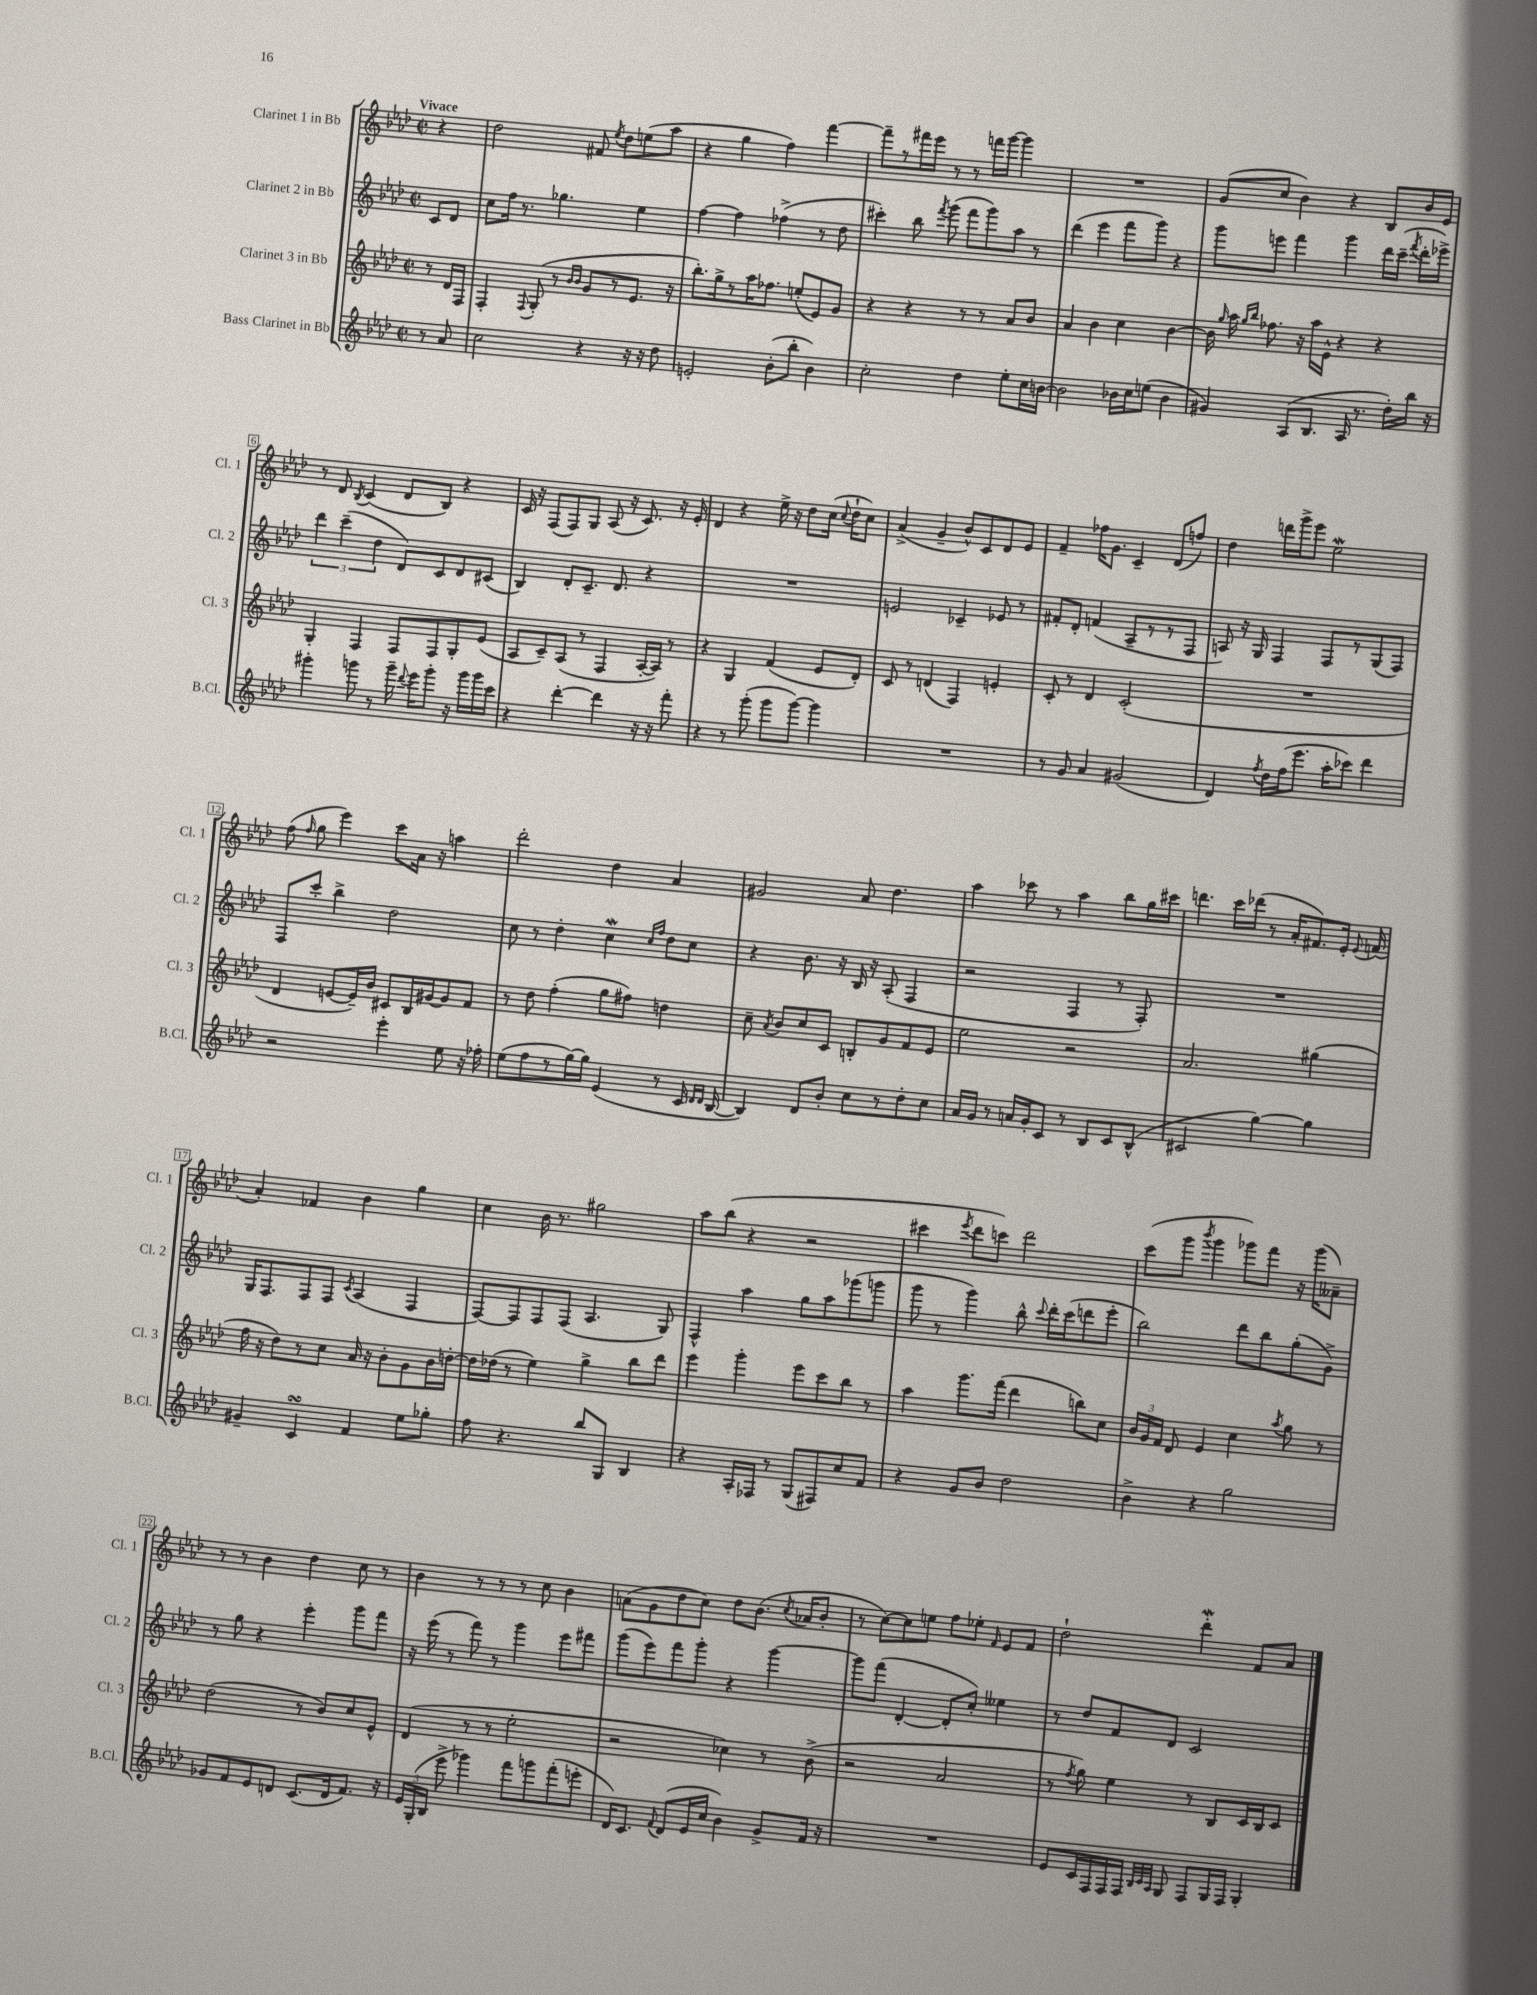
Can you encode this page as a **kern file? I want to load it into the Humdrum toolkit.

**kern	**kern	**kern	**kern
*staff4	*staff3	*staff2	*staff1
*clefG2	*clefG2	*clefG2	*clefG2
*k[b-e-a-d-]	*k[b-e-a-d-]	*k[b-e-a-d-]	*k[b-e-a-d-]
*M2/2	*M2/2	*M2/2	*M2/2
*met(c|)	*met(c|)	*met(c|)	*met(c|)
8r	8r	8c	4r
8a-	16d-	8d-	.
.	16F	.	.
=	=	=	=
2cc	4F'	8cc	2dd-
.	.	16ff	.
.	.	8.r	.
.	8qqF	.	.
.	(8G'	.	.
.	8r	4.gg-	.
.	16qqb-	.	.
.	16qqb-	.	.
4r	8g	.	8f#
.	.	.	8qee-
.	8r	.	8dd-
16r	8.e-	4ee-	(8ee
16r	.	.	.
8dd-	.	.	8aa-
.	16r	.	.
=	=	=	=
2e'	8.bb-')	[4ff	4r
.	16gg^	.	.
.	8r	4ff]	4gg
.	16aa-	.	.
.	8.ff-	.	.
(8b-'	.	(4ff-^	4ff)
8bb-'	(8ee'	.	.
4b-)	8e-)	8r	[4fff
.	8g	8dd-	.
=	=	=	=
2cc'	4r	4ccc#')	8fff~]
.	.	.	8r
.	4r	8bb-	16fff#
.	.	.	16eee-
.	.	8qfff	.
.	.	(8ggg	8r
4dd-	8r	8fff	8r
.	8r	8ggg)	16fff
.	.	.	[16ggg
8ee-'	8a-	8aa-	4ggg]
16cc	8b-	8r	.
[16b	.	.	.
=	=	=	=
2b]	4a-	(4ddd-	1r
.	4b-	4eee-	.
16b-	4cc	8fff	.
16cc	.	.	.
(8ee	.	8ggg)	.
4b-	[4b-	4r	.
=	=	=	=
4g#)	16b-]	8ggg	(8g
.	16qqgg	.	.
.	16aa-	.	.
.	16qqgg	.	.
.	16qqbb-	.	.
.	8.ff-	8eee	8cc
(8A-	.	4fff	4b-)
.	16r	.	.
8.B-	16aa-	.	.
.	16e-^^	.	.
.	4r	4ggg	4r
16A-	.	.	.
8.r	.	.	.
.	4r	16ddd-	8B-
16dd-')	.	(16ccc~	.
.	.	8qfff	.
16bb-	.	16ddd-'	16b-
16r	.	16eee-^)	16e-
=	=	=	=
4ggg#'	4G'	6ddd-	8r
.	.	.	8d-
.	.	(6ccc~	.
.	.	.	8qB-
8ggg	4F	.	(4c
.	.	6dd-	.
8r	.	.	.
16ggg~	8F	8d-)	8d-
8qqddd-	.	.	.
16eee-	.	.	.
8ggg'	8F	8c	8B-)
16r	8G'	8d-	4r
16ggg	.	.	.
16ggg	(8e-	(8c#	.
16ccc	.	.	.
=	=	=	=
4r	8A-	4B-)	16c
.	.	.	16r
.	8c~)	.	(8F
[4ddd-'	(8A-	8d-'	8F)
.	8r	8.c~	8G
4ddd-]	4F	.	(8A-
.	.	8.d-	.
.	.	.	16r
.	.	.	8.c)
16r	[16A-'	4r	.
16r	16A-])	.	.
8fff'	8r	.	16r
.	.	.	16e-'
=	=	=	=
4r	4r	1r	4d-
8r	4G	.	4r
(8ggg'	.	.	.
8ggg	(4f	.	16ee-^
.	.	.	16r
[8ggg)	.	.	8dd-
4ggg]	8e-	.	(16cc
.	.	.	8qqcc
.	.	.	16dd-`
.	8d-')	.	8cc)
=	=	=	=
1r	8c	2e	(4a-^
.	8r	.	.
.	(4d	.	4g~
.	4F)	4c-~	8b-^^)
.	.	.	8c
.	4e'	8e-	8d-
.	.	8r	8e-
=	=	=	=
8r	8c'	8f#'	4f~
8g	8r	8d-'	.
4a-	4d-	(4f	16ff-
.	.	.	8.g
(2g#	(2c'	8A-~	4c~
.	.	8r	.
.	.	8r	(8d-
.	.	8F	8ff)
=	=	=	=
4d-)	1r	8A)	4dd-
.	.	16r	.
.	.	16G	.
8qff	.	.	.
16dd-	.	4F	16ddd
(16ff	.	.	16ggg^
8.eee-	.	.	8eee-
.	.	8F	2ee-
16aa-'	.	.	.
8ccc-)	.	8r	.
4ddd-	.	(8G	.
.	.	8F)	.
=	=	=	=
2r	4d-	8F	(8ff
.	.	.	16qqff
.	.	8ccc'	8gg
.	[8e	4bb-^	4eee-)
.	16e~])	.	.
.	16b-	.	.
4eee-'	8c#	2dd-	8ccc
.	16B-	.	16a-
.	[16g#	.	16r
8ee-	8g#]	.	4aa
16r	8f	.	.
16ff-'	.	.	.
=	=	=	=
(8ee-	8r	8cc	2ddd-'
8ff	8dd-	8r	.
8r	(4ff'	4dd-'	.
[16gg)	.	.	.
16gg]	.	.	.
(4e-	8gg	4cc	4dd-
.	8ff#)	.	.
.	.	16qqcc	.
.	.	16qqff	.
8r	4dd	8dd-	4a-
16c	.	8cc	.
16qqd-	.	.	.
16qqd-	.	.	.
[16B-	.	.	.
=	=	=	=
4B-])	8cc~	4r	2g#
.	8qa-	.	.
.	8b-	.	.
8d-	8cc	8.b-	.
8b-'	8c	.	.
.	.	16r	.
8cc	8B'	16B-	8a-
.	.	16r	.
8r	8g	(8A-'	4.dd-
8dd-'	8f	4F	.
8cc	8e-	.	.
=	=	=	=
16a-	2ee-	2r	4aa-
16g	.	.	.
8r	.	.	.
16a	.	.	8ccc-
16g'	.	.	.
8c	.	.	8r
8r	2r	4F	4aa-
8B-	.	.	.
8c	.	8r	8bb-
(8B-^^	.	8F')	16gg
.	.	.	16ccc#
=	=	=	=
2c#	2.a-	1r	4.ddd
.	.	.	16ccc
.	.	.	(16ddd-
[4gg)	.	.	8r
.	.	.	16a-'
.	.	.	8.f#)
4gg]	(4gg#	.	.
.	.	.	16e-'
.	.	.	8qqe-
.	.	.	(16f
=	=	=	=
4g#~	16ff	16G	4a-')
.	16r	8.F	.
.	8dd-)	.	.
4c	8r	8F	4f-
.	8cc	8F	.
.	.	8qc	.
4f	16a-	(4A-	4b-
.	16r	.	.
.	8b-'	.	.
8ee-	8g	4F	4gg
8gg-'	16b-	.	.
.	[16dd'	.	.
=	=	=	=
8ff	16dd]	[8F)	4cc
.	(16dd-	.	.
4.r	8r	8F]	.
.	4ee-)	8F	16b-
.	.	.	8.r
.	.	(8F	.
8bb-	4gg^	4.A-	2gg#
8G	.	.	.
4B-	8bb-	.	.
.	8ddd-	8G)	.
=	=	=	=
4r	4eee-	4F^^	8aa-
.	.	.	(8bb-
16A-'	4ggg'	4aa-	4r
16F-	.	.	.
8r	.	.	.
(8G	8eee-	8gg	2r
8F#)	8ccc	8aa-	.
8cc	8bb-	(8ggg-	.
8f	8r	8ggg	.
=	=	=	=
4r	4aa-	8ggg	4ccc#
.	.	8r	.
.	.	.	8qeee-
8g	8.ggg	4ggg)	8ddd-
8b-	.	.	8ccc)
.	(16fff	.	.
2dd-	4ddd-	8bb-^^	2ddd-
.	.	8qqccc	.
.	.	16ddd-'	.
.	.	(16ccc	.
.	8bb)	8ddd	.
.	8cc	8eee-'	.
=	=	=	=
4b-^	24b-	2bb-)	(8ccc
.	24g	.	.
.	24f	.	.
.	8d-	.	8ggg
.	.	.	8qbbb-
4r	4e-	.	4ggg
2gg	4cc	8ddd-	8ggg-)
.	.	8bb-	8fff
.	8qaa-	.	.
.	8gg	(8gg'	16r
.	.	.	(16ggg-
.	8r	8g^)	8a--~)
=	=	=	=
8g-	(2dd-	8r	8r
8f	.	8gg	8r
8e-	.	4r	4b-
8d	.	.	.
(8.c	8r	4eee-'	4dd-
.	8b-)	.	.
16d	.	.	.
8.f)	8cc	8ggg	8cc
.	8e-^^	8fff	8r
16r	.	.	.
=	=	=	=
24e-	(4d-	16r	4b-
(24G'	.	.	.
.	.	(16eee-	.
24B-	.	.	.
8eee-^	.	8r	.
4ggg-)	8r	8fff)	8r
.	8r	8r	8r
8fff	2ee-'	4ggg	8r
8ggg	.	.	8cc
(8fff'	.	8eee-	4b-
8eee'	.	8fff#	.
=	=	=	=
16d-)	2r	(8ggg	(8a
8.c	.	.	.
.	.	8eee-)	8g
8qqf	.	.	.
(8d-	.	8fff	8dd-
16e-	.	8ggg'	8cc)
16cc	.	.	.
4b-)	4cc-)	4r	8dd-
.	.	.	(8.b-
8g^	8r	[4ggg	.
.	.	.	8qcc
.	.	.	16a-
16f	(8b-^	.	8b-'
16r	.	.	.
=	=	=	=
1r	2r	8ggg]	8r
.	.	(8fff	[8cc)
.	.	[4d-'	8cc]
.	.	.	8ee
.	2a-	8d-']	8ff
.	.	8cc')	8ee-'
.	.	.	16qqf
.	.	4ee--	8e-
.	.	.	8f
=	=	=	=
8e-	8r	8r	2dd-`
.	8qff	.	.
16c	8gg)	8dd-	.
16F	.	.	.
16F	4ee-	8f	.
16F	.	.	.
32qqB-	.	.	.
32qqc	.	.	.
32qqA-	.	.	.
8G	.	8d-	.
8F	8r	2c	4ddd-'
16G	8B-	.	.
16F	.	.	.
4G'	16c	.	8f
.	16B-	.	.
.	8c	.	8a-
==	==	==	==
*-	*-	*-	*-
